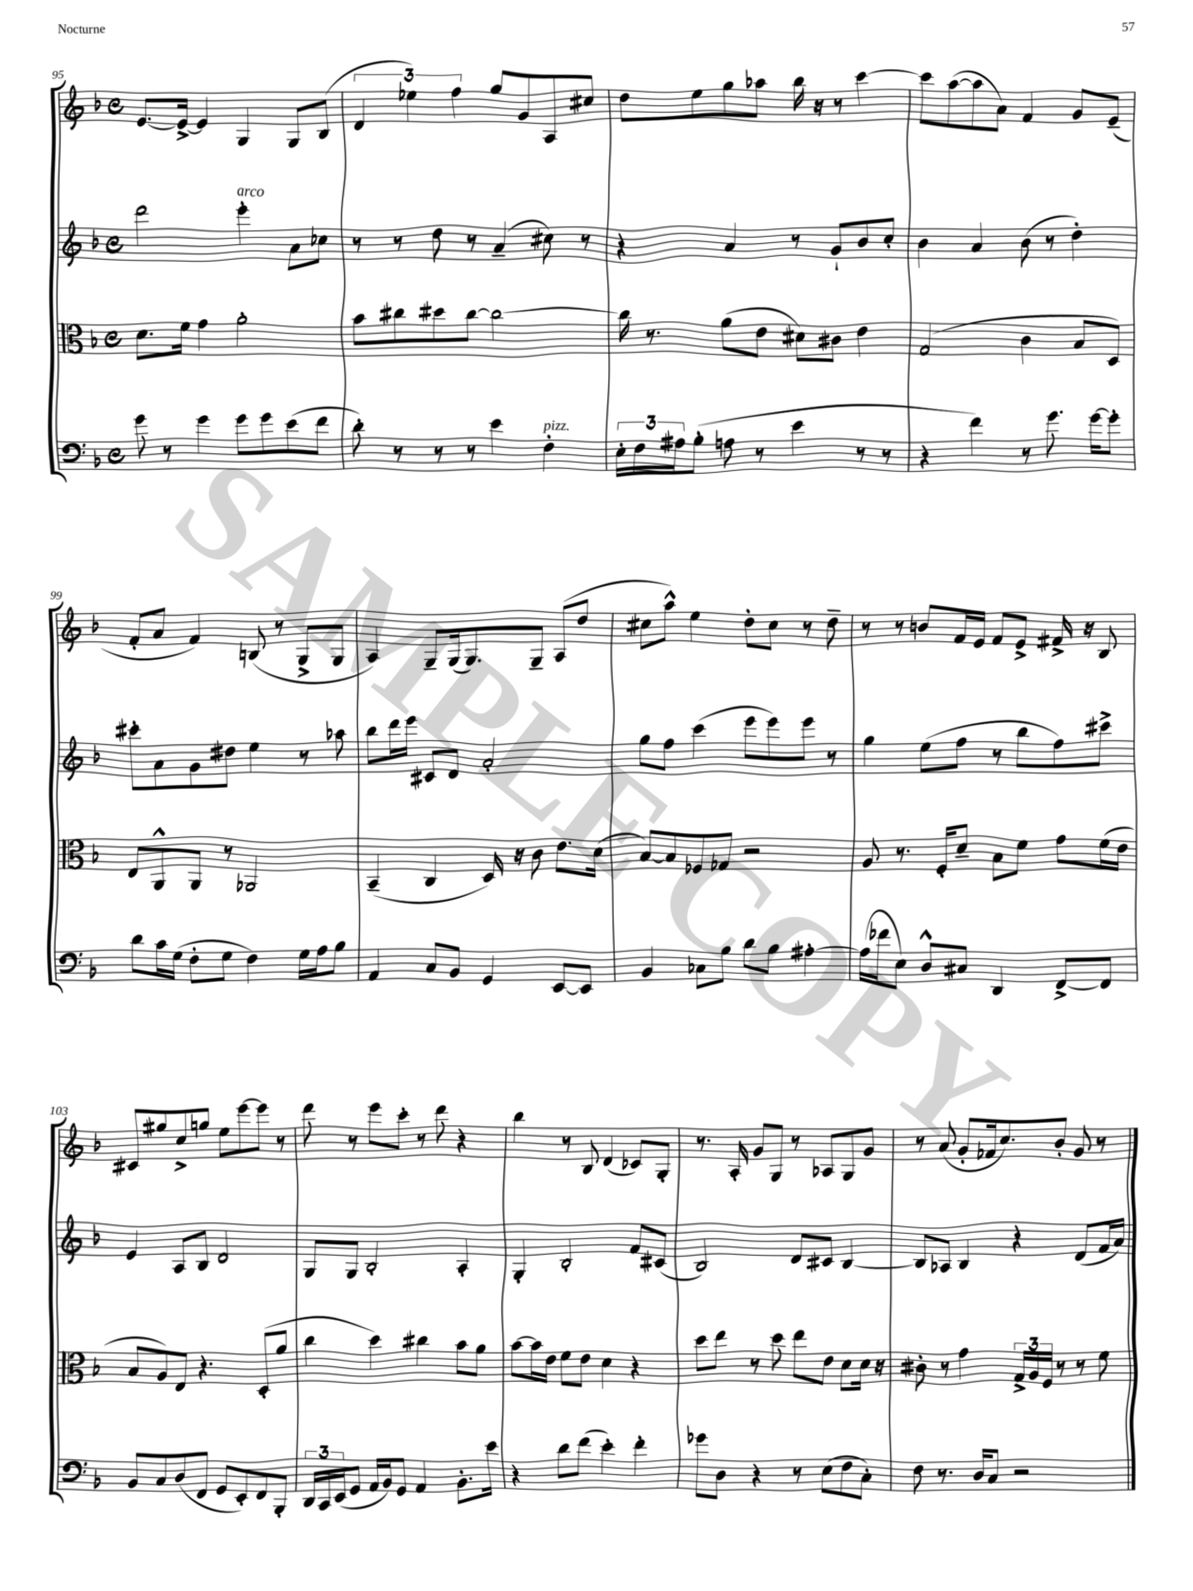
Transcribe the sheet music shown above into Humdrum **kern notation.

**kern	**kern	**kern	**kern
*part4	*part3	*part2	*part1
*staff4	*staff3	*staff2	*staff1
*clefF4	*clefC3	*clefG2	*clefG2
*k[b-]	*k[b-]	*k[b-]	*k[b-]
*M4/4	*M4/4	*M4/4	*M4/4
*met(c)	*met(c)	*met(c)	*met(c)
=95	=95	=95	=95
8g\	8.d\L	2ddd\	[8.e/L
8r	.	.	.
.	16f\Jk	.	16e^/Jk_
4g\	4g\	.	4e/]
!	!	!LO:TX:a:i:t=arco	!
8g\L	2a'\	4eee'\	4G/
8g\	.	.	.
(8e\	.	8a\L	8G/L
8f\J	.	8cc-X\J	(8B-/J
=96	=96	=96	=96
8d'\)	8b-\L	8r	6d/
8r	8cc#X\	8r	.
.	.	.	6ee-X\)
8r	8dd#X\	8dd\	.
.	.	.	6ff\
8r	[8cc#\J	8r	.
4e\	2cc#\_	(4a~/	8gg/L
.	.	.	8g/
!LO:TX:a:i:t=pizz.	!	!	!
4F'\	.	8cc#X\)	8A/
.	.	8r	8cc#X/J
=97	=97	=97	=97
24E'\LL	16cc#\]	4r	8dd\L
24F\	.	.	.
.	8.r	.	.
24A#X\J	.	.	.
(8B-'\J	.	.	8ee\
8An\	(8a\L	4a/	8gg\
8r	8e\J	.	8aa-X\J
4e\	8d#X\L)	8r	16bb-\
.	.	.	16r
.	8c#X\J	8g`/L	8r
8r	4e\	8b-/	[4ccc\
8r	.	8cc'/J	.
=98	=98	=98	=98
4r	(2G/	4b-\	8ccc\L]
.	.	.	([8aa\
4f\)	.	4a/	8aa\]
.	.	.	8a\J)
8r	4c\	(8b-\	4f/
8.g\	.	8r	.
.	8B-/L	4dd'\)	8g/L
[16g\KL	.	.	.
8g'\J]	8D/J)	.	(8e~/J
!!LO:LB:g=z
=99	=99	=99	=99
8d\L	8E/L	8ccc#X'\L	8f'/L
16c\L	8AA^^/	8a\	8a/J
(16G\JJ	.	.	.
8F'\L	8AA/J	8g\	4f/)
8G\J	8r	8dd#X\J	.
4F\)	2AA-X/	4ee\	(8Bn/
.	.	.	8r
16G\LL	.	8r	8G^/L
16A\J	.	.	.
8B-\J	.	8aa-X\	8G/J
=100	=100	=100	=100
4AA/	(4BB-~/	8bb-\L	4A/)
.	.	16ddd\L	.
.	.	16eee\JJ	.
8C/L	4C/	8c#X/L	8G~/L
8BB-/J	.	8d/J	(16G/k
.	.	.	8.G/)
4GG/	16D/)	2a'/	.
.	16r	.	.
.	8c\	.	8G~/J
[8EE/L	8.e\L	.	(8A/L
8EE/J]	.	.	8dd/J
.	(16d\Jk	.	.
=101	=101	=101	=101
4BB-/	[8B-/L)	8gg\L	8cc#X\L
.	8B-/]	8ff\J	8aa^^\J)
8C-X\L	8F-X/	(4ccc\	4ee\
8B-\J	8G-X/J	.	.
8d\L	2r	8eee\L	8dd'\L
8B-\J	.	8eee\)	8cc#\J
[4A#X'\	.	8eee\J	8r
.	.	8r	8dd~\
=102	=102	=102	=102
(16A#\LL]	8A/	4gg\	8r
16f-X\J	.	.	.
8E\J)	8.r	.	8r
8D^^/L	.	(8ee\L	8bn/L
.	16F'/KL	.	.
8C#X/J	8d~/J	8ff\J	16f/L
.	.	.	16e/JJ
4DD/	8B-\L	8r	8f/L
.	8f\J	8bb-\L	8e^/J
[8FF^/L	8g\L	8ff\)	16f#X^/
.	.	.	16r
8FF/J]	(16f\L	8ccc#X^\J	8B-/
.	16e\JJ	.	.
!!LO:LB:g=z
=103	=103	=103	=103
8BB-/L	8B-/L	4e/	8c#X/L
8C/	8A/)	.	8gg#X/
(8D/	8E/J	8A/L	8cc^/
8FF/J	4.r	8B-/J	8ggn/J
8GG/L	.	2d/	8ee\L
8EE'/)	.	.	[8eee\
8FF/	(8D'/L	.	8eee\J]
8BBB-'/J	8a/J	.	8r
=104	=104	=104	=104
24DD/LL	4cc\	8G/L	8ddd\
24CC/	.	.	.
(24EE/J	.	.	.
8GG/J	.	8G/J	8r
16AA/LL	4dd\)	2B-'/	8eee\L
16BB-/J)	.	.	.
8GG/J	.	.	8ccc'\J
4AA/	4cc#X\	.	8r
.	.	.	8ddd\
8.BB-'\L	8b-\L	4A'/	4r
.	8a\J	.	.
16e\Jk	.	.	.
=105	=105	=105	=105
4r	[8b-\L	4G'/	4bb-\
.	16b-\L]	.	.
.	16e\JJ	.	.
8d\L	8f\L	2B-'/	8r
(8f\J	8e\J	.	8B-/
4e'\)	4d\	.	(4d/
4f'\	4r	8f/L	8c-X/L)
.	.	(8c#X/J	8G'/J
=106	=106	=106	=106
8g-X\L	8dd\L	2B-/)	8.r
8D\J	8ee\J	.	.
.	.	.	16A'/
4r	8r	.	8g/L
.	8dd\	.	8G/J
8r	8ee\L	8d/L	8r
(8E\L	8e\J	8c#X/J	8A-X/L
8F\	8d\L	[4B-/	8G/
8C'\J)	16d\Jk	.	8g/J
.	16r	.	.
=107	=107	=107	=107
8F\	8c#X'\	8B-/L]	8r
8.r	8r	8A-X/J	(8a/
.	4g\	4B-/	8g'/L
16D/KL	.	.	.
8C/J	.	.	16f-X/k
.	.	.	8.cc/)
2r	24G^/LL	4r	.
.	24A/	.	.
.	24F/JJ	.	.
.	8r	.	8b-'/J
.	8r	(8d/L	8g/
.	8f\	16f/L	8r
.	.	16a/JJ)	.
==	==	==	==
*-	*-	*-	*-
